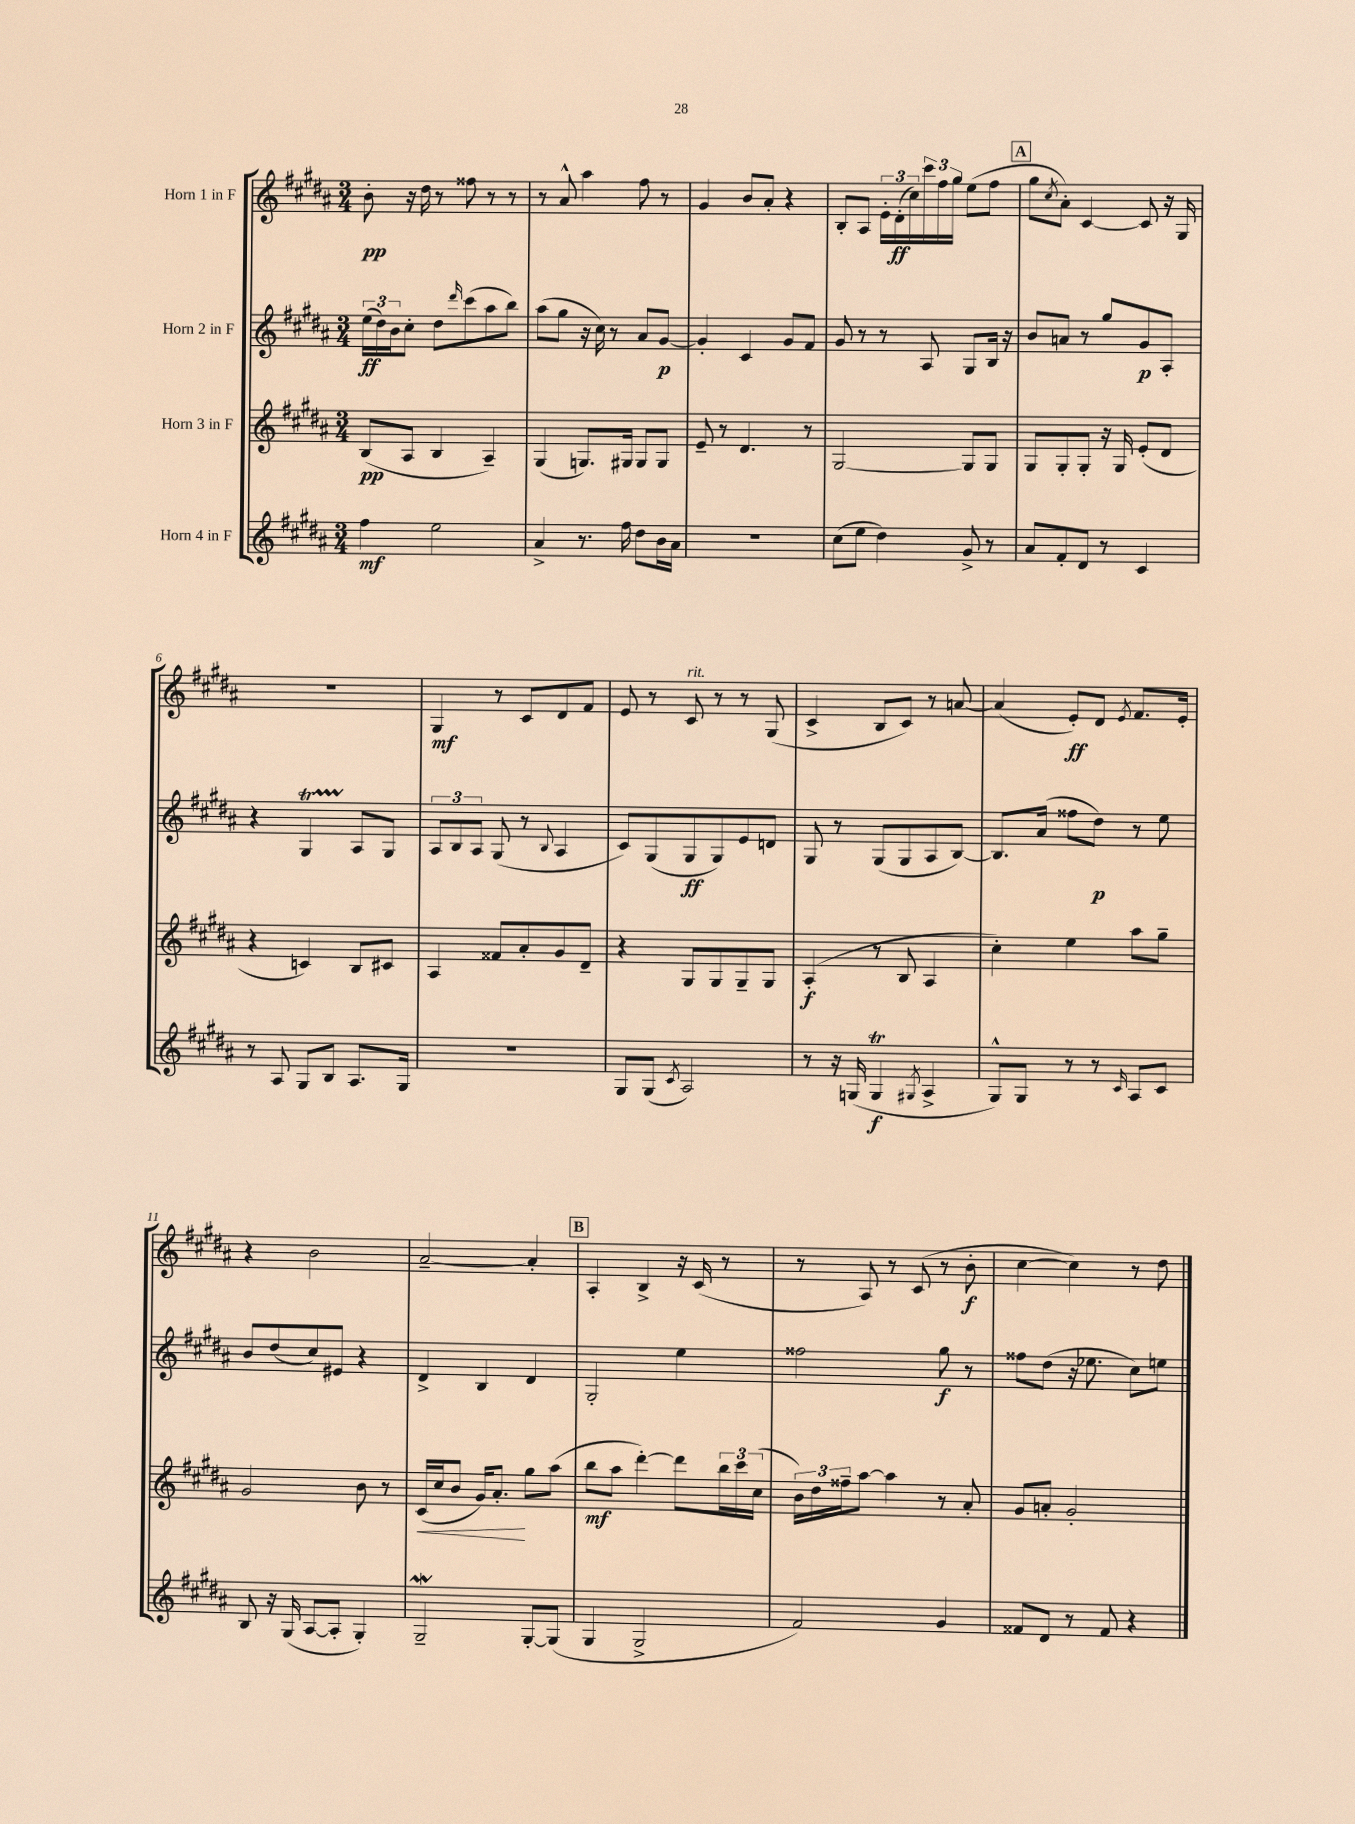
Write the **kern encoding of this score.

**kern	**dynam	**kern	**dynam	**kern	**dynam	**kern	**dynam
*part4	*part4	*part3	*part3	*part2	*part2	*part1	*part1
*staff4	*staff4	*staff3	*staff3	*staff2	*staff2	*staff1	*staff1
*I"Horn 4 in F	*	*I"Horn 3 in F	*	*I"Horn 2 in F	*	*I"Horn 1 in F	*
*clefG2	*	*clefG2	*	*clefG2	*	*clefG2	*
*k[f#c#g#d#a#]	*	*k[f#c#g#d#a#]	*	*k[f#c#g#d#a#]	*	*k[f#c#g#d#a#]	*
*M3/4	*	*M3/4	*	*M3/4	*	*M3/4	*
=1	=1	=1	=1	=1	=1	=1	=1
4ff#\	mf	(8B/L	pp	(24ee\LL	ff	8b'\	pp
.	.	.	.	24dd#\)	.	.	.
.	.	.	.	24b\J	.	.	.
.	.	8A#/J	.	8cc#'\J	.	16r	.
.	.	.	.	.	.	16dd#\	.
2ee\	.	4B/	.	8dd#\L	.	8r	.
.	.	.	.	16qqddd#/	.	.	.
.	.	.	.	(8ccc#\	.	8ff##X\	.
.	.	4A#~/)	.	8aa#\	.	8r	.
.	.	.	.	8bb\J)	.	8r	.
=2	=2	=2	=2	=2	=2	=2	=2
4a#^/	.	(4G#/	.	(8aa#\L	.	8r	.
.	.	.	.	8gg#\J	.	8a#^^/	.
8.r	.	8.Gn/L)	.	16r	.	4aa#\	.
.	.	.	.	16cc#\)	.	.	.
.	.	.	.	8r	.	.	.
16ff#\	.	16G#X/Jk	.	.	.	.	.
8dd#\L	.	8G#/L	.	8a#/L	.	8ff#\	.
16b\L	.	8G#/J	.	[8g#/J	p	8r	.
16a#\JJ	.	.	.	.	.	.	.
=3	=3	=3	=3	=3	=3	=3	=3
2.r	.	8e~/	.	4g#'/]	.	4g#/	.
.	.	8r	.	.	.	.	.
.	.	4.d#/	.	4c#/	.	8b/L	.
.	.	.	.	.	.	8a#'/J	.
.	.	.	.	8g#/L	.	4r	.
.	.	8r	.	8f#/J	.	.	.
=4	=4	=4	=4	=4	=4	=4	=4
(8cc#\L	.	[2G#/	.	8g#/	.	8B'/L	.
8ee\J	.	.	.	8r	.	8A#/J	.
4dd#\)	.	.	.	8r	.	24e'\LL	.
.	.	.	.	.	.	(24d#'\	ff
.	.	.	.	.	.	24cc#\)	.
.	.	.	.	8A#/	.	24ccc#\	.
.	.	.	.	.	.	24ff#\	.
.	.	.	.	.	.	24gg#\JJ	.
8g#^/	.	8G#/L]	.	8G#/L	.	(8ee\L	.
8r	.	8G#/J	.	16B/Jk	.	8ff#\J	.
.	.	.	.	16r	.	.	.
!!LO:REH:place=s1:t=A
=5	=5	=5	=5	=5	=5	=5	=5
8a#/L	.	8G#/L	.	8b/L	.	8gg#\L	.
.	.	.	.	.	.	8qcc#/	.
8f#'/	.	8G#'/	.	8an/J	.	8a#'\J)	.
8d#/J	.	8G#'/J	.	8r	.	[4c#/	.
8r	.	16r	.	8gg#/L	.	.	.
.	.	16G#/	.	.	.	.	.
4c#/	.	(8e'/L	.	8g#/	p	8c#/]	.
.	.	8d#/J	.	8A#'/J	.	16r	.
.	.	.	.	.	.	16G#/	.
!!LO:LB:g=z
=6	=6	=6	=6	=6	=6	=6	=6
8r	.	4r	.	4r	.	2.r	.
8A#/	.	.	.	.	.	.	.
8G#/L	.	4cn/)	.	4G#T/	.	.	.
8B/J	.	.	.	.	.	.	.
8.A#/L	.	8B/L	.	8A#/L	.	.	.
.	.	8c#X/J	.	8G#/J	.	.	.
16G#/Jk	.	.	.	.	.	.	.
=7	=7	=7	=7	=7	=7	=7	=7
2.r	.	4A#/	.	12A#/L	.	4G#/	mf
.	.	.	.	12B/	.	.	.
.	.	.	.	12A#/J	.	.	.
.	.	8f##X/L	.	(8G#/	.	8r	.
.	.	8a#'/	.	8r	.	8c#/L	.
.	.	.	.	8qqB/	.	.	.
.	.	8g#/	.	4A#/	.	8d#/	.
.	.	8d#~/J	.	.	.	8f#/J	.
=8	=8	=8	=8	=8	=8	=8	=8
8G#/L	.	4r	.	8c#/L)	.	8e/	.
(8G#/J	.	.	.	(8G#/	.	8r	.
8qc#/	.	.	.	.	.	.	.
!	!	!	!	!	!	!LO:TX:a:i:t=rit.	!
2A#/)	.	8G#/L	.	8G#/	ff	8c#/	.
.	.	8G#/	.	8G#/)	.	8r	.
.	.	8G#~/	.	8e/	.	8r	.
.	.	8G#/J	.	8dn/J	.	(8G#/	.
=9	=9	=9	=9	=9	=9	=9	=9
8r	.	(4A#'/	f	8G#/	.	4c#^/	.
16r	.	.	.	8r	.	.	.
(16Gn/	.	.	.	.	.	.	.
4GT/	f	8r	.	(8G#/L	.	8B/L	.
.	.	8B/	.	8G#/	.	8c#/J)	.
8qG#X/	.	.	.	.	.	.	.
4A#^/	.	4A#/	.	8A#/	.	8r	.
.	.	.	.	[8B/J)	.	[8an/	.
=10	=10	=10	=10	=10	=10	=10	=10
8G#^^/L)	.	4cc#'\)	.	8.B/L]	.	(4a/]	.
8G#/J	.	.	.	.	.	.	.
.	.	.	.	(16a#/Jk	.	.	.
8r	.	4ee\	.	8ff##X\L	.	8e'/L)	ff
8r	.	.	.	8dd#\J)	p	8d#/J	.
16qqc#/	.	.	.	.	.	8qe/	.
8A#/L	.	8aa#\L	.	8r	.	8.f#/L	.
8c#/J	.	8gg#~\J	.	8ee\	.	.	.
.	.	.	.	.	.	16e'/Jk	.
!!LO:LB:g=z
=11	=11	=11	=11	=11	=11	=11	=11
8B/	.	2g#/	.	8b/L	.	4r	.
16r	.	.	.	(8dd#/	.	.	.
(16G#/	.	.	.	.	.	.	.
[8A#/L	.	.	.	8cc#/)	.	2b\	.
8A#'/J]	.	.	.	8e#X/J	.	.	.
4G#'/)	.	8b\	.	4r	.	.	.
.	.	8r	.	.	.	.	.
=12	=12	=12	=12	=12	=12	=12	=12
!	!	!	!LO:HP:b	!	!	!	!
2G#W~/	.	(16c#/LL	<	4d#^/	.	[2a#~/	.
.	.	16cc#/J	.	.	.	.	.
.	.	8b/J	.	.	.	.	.
.	.	16g#/KL)	.	4B/	.	.	.
.	.	8.a#'/J	.	.	.	.	.
[8G#'/L	.	8gg#\L	[	4d#/	.	4a#'/]	.
(8G#/J]	.	(8aa#\J	.	.	.	.	.
!!LO:REH:place=s1:t=B
=13	=13	=13	=13	=13	=13	=13	=13
4G#/	.	8bb\L	mf	2G#'/	.	4A#'/	.
.	.	8aa#\J	.	.	.	.	.
2G#^/	.	[4ddd#'\)	.	.	.	4B^/	.
.	.	8ddd#\L]	.	4ee\	.	16r	.
.	.	.	.	.	.	(16c#/	.
.	.	24bb\L	.	.	.	8r	.
.	.	24ccc#\	.	.	.	.	.
.	.	(24cc#\JJ	.	.	.	.	.
=14	=14	=14	=14	=14	=14	=14	=14
2f#/)	.	24b\LL)	.	2ff##X\	.	8r	.
.	.	24dd#\	.	.	.	.	.
.	.	24ff##X~\J	.	.	.	.	.
.	.	[8aa#\J	.	.	.	8A#/)	.
.	.	4aa#\]	.	.	.	8r	.
.	.	.	.	.	.	(8c#/	.
4g#/	.	8r	.	8gg#\	f	8r	.
.	.	8a#'/	.	8r	.	8b'\	f
=15	=15	=15	=15	=15	=15	=15	=15
8f##X/L	.	8g#/L	.	8ff##X\L	.	[4cc#\	.
8d#/J	.	8an'/J	.	(8dd#\J	.	.	.
8r	.	2g#'/	.	16r	.	4cc#\])	.
.	.	.	.	8.ee-X\	.	.	.
8f##/	.	.	.	.	.	.	.
4r	.	.	.	8cc#\L)	.	8r	.
.	.	.	.	8een\J	.	8dd#\	.
==	==	==	==	==	==	==	==
*-	*-	*-	*-	*-	*-	*-	*-
